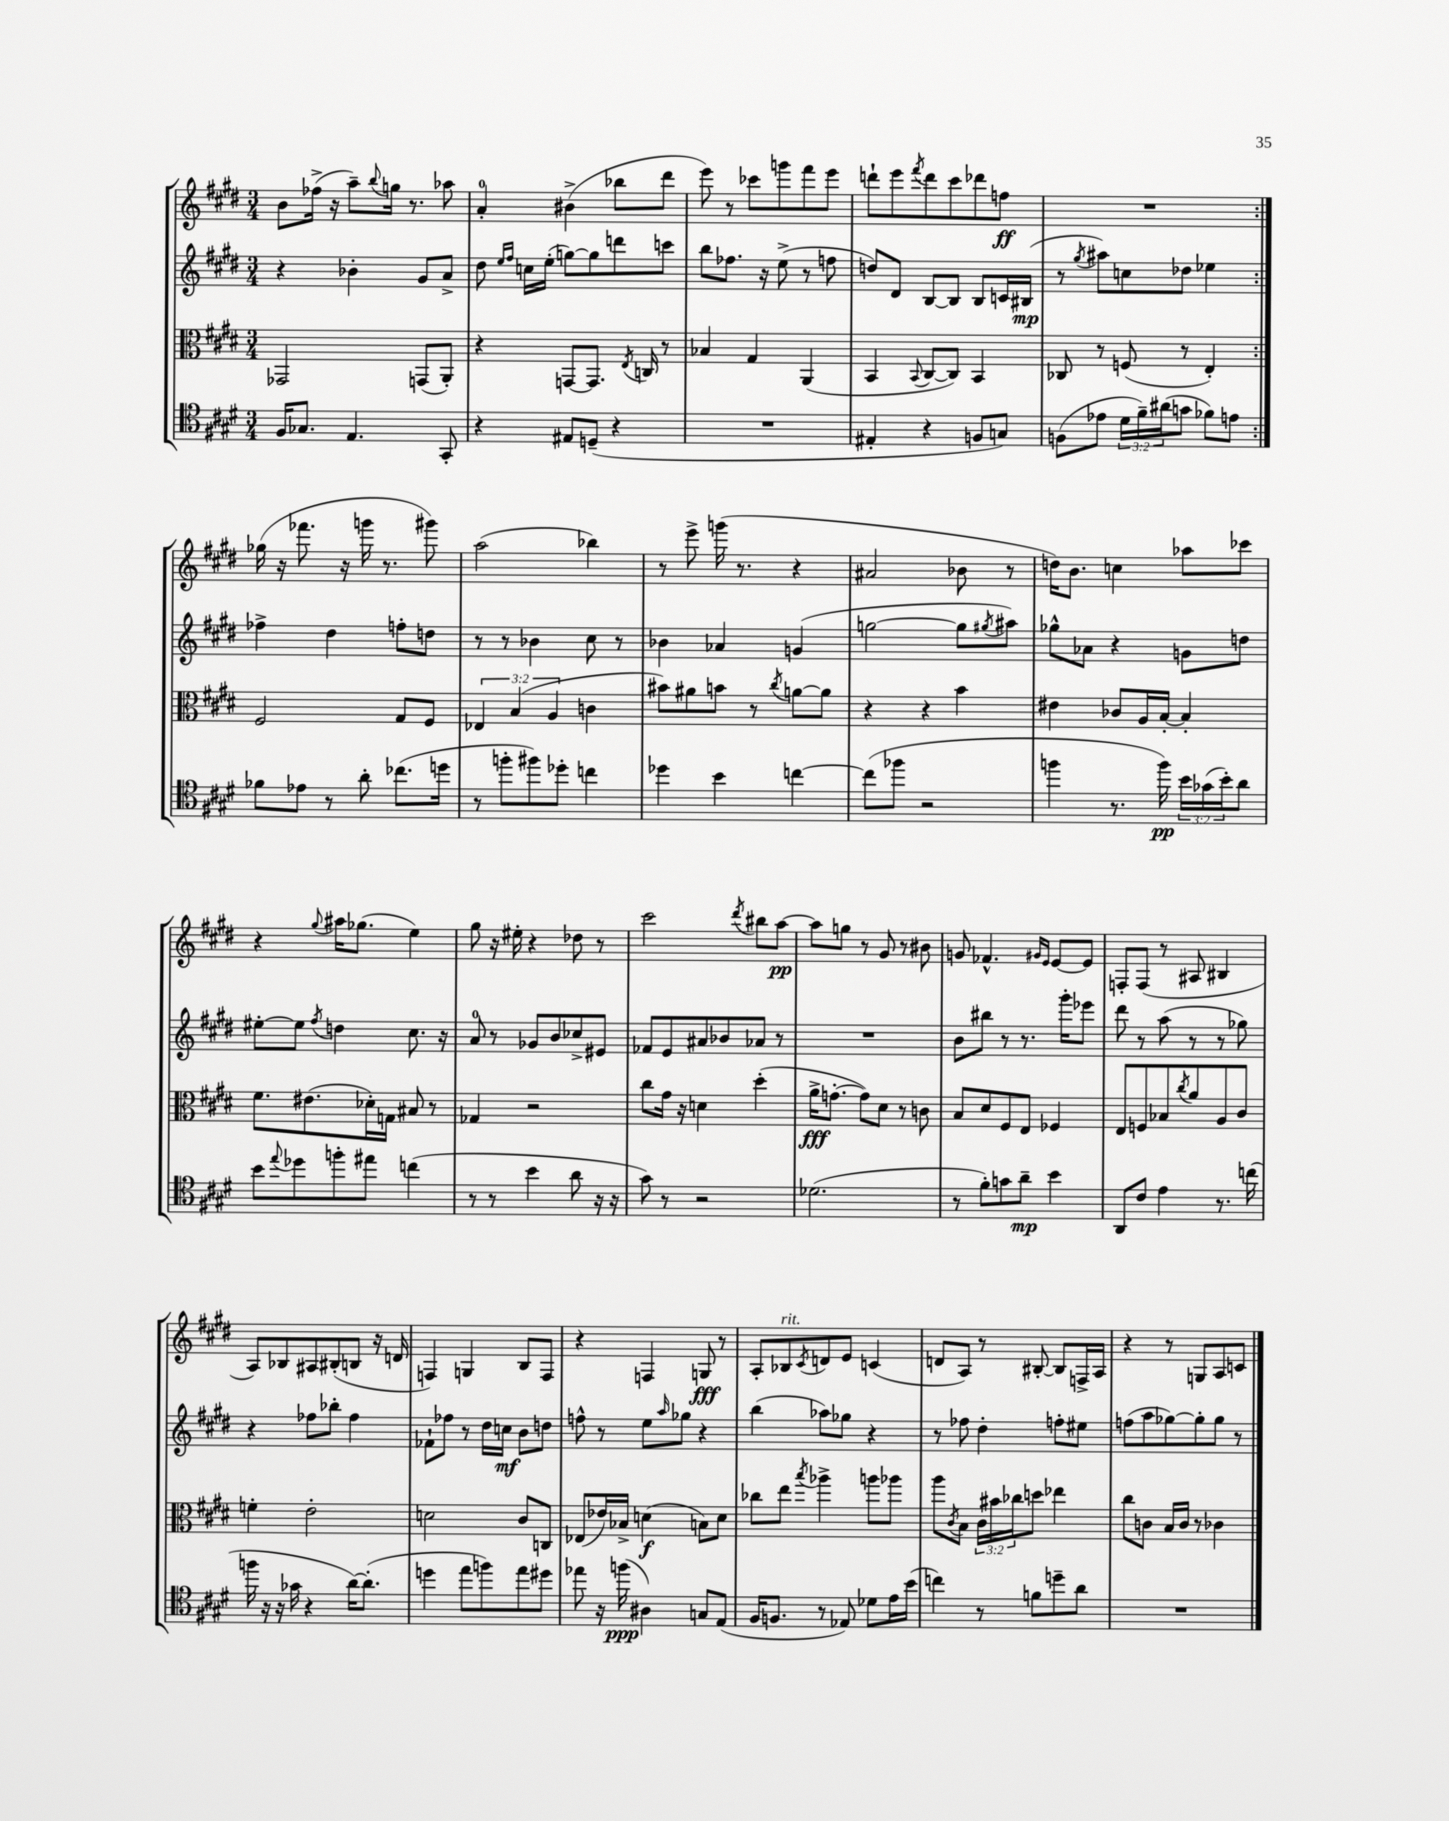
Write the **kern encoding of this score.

**kern	**dynam	**kern	**dynam	**kern	**dynam	**kern	**dynam
*part4	*part4	*part3	*part3	*part2	*part2	*part1	*part1
*staff4	*staff4	*staff3	*staff3	*staff2	*staff2	*staff1	*staff1
*clefC4	*	*clefC3	*	*clefG2	*	*clefG2	*
*k[f#c#g#d#]	*	*k[f#c#g#d#]	*	*k[f#c#g#d#]	*	*k[f#c#g#d#]	*
*M3/4	*	*M3/4	*	*M3/4	*	*M3/4	*
=108	=108	=108	=108	=108	=108	=108	=108
16F#/KL	.	2GG-X/	.	4r	.	8b\L	.
8.G-X/J	.	.	.	.	.	.	.
.	.	.	.	.	.	(16ff-X^\Jk	.
.	.	.	.	.	.	16r	.
4.E/	.	.	.	4b-X'\	.	8aa~\L)	.
.	.	.	.	.	.	8qqbb/	.
.	.	.	.	.	.	16ggn\Jk	.
.	.	.	.	.	.	8.r	.
.	.	(8GGn/L	.	8g#/L	.	.	.
8GG#'/	.	8AA'/J)	.	8a^/J	.	8aa-X\	.
=109	=109	=109	=109	=109	=109	=109	=109
4r	.	4r	.	8dd#\	.	4a'/	.
.	.	.	.	16qqee/LL	.	.	.
.	.	.	.	16qqff#/JJ	.	.	.
.	.	.	.	16ccn\LL	.	.	.
.	.	.	.	(16ee'\JJ	.	.	.
8E#X/L	.	[8GGn/L	.	[8ggn\L)	.	(4b#X^\	.
(8Dn~/J	.	8.GG/J]	.	8gg\]	.	.	.
4r	.	.	.	8dddn\	.	8bb-X\L	.
.	.	8qE/	.	.	.	.	.
.	.	16Cn/	.	.	.	.	.
.	.	8r	.	8cccn\J	.	8ddd#\J	.
=110	=110	=110	=110	=110	=110	=110	=110
2.r	.	4B-X/	.	8bb\L	.	8eee\)	.
.	.	.	.	8.ff-X\J	.	8r	.
.	.	4G#/	.	.	.	8ccc-X\L	.
.	.	.	.	16r	.	.	.
.	.	.	.	(8ee^\	.	8gggn\	.
.	.	(4AA/	.	8r	.	8fff#\	.
.	.	.	.	8ffn\	.	8eee\J	.
=111	=111	=111	=111	=111	=111	=111	=111
4E#X'/	.	4BB/	.	8ddn/L)	.	8dddn`\L	.
.	.	.	.	8d#/J	.	8eee\	.
.	.	8qqBB/	.	.	.	8qfff#/	.
4r	.	[8C#/L	.	[8B/L	.	8ddd\	.
.	.	8C#/J])	.	8B/J]	.	8ccc#\	.
8Fn/L	.	4BB/	.	8B/L	.	8ddd-X\	.
8Gn/J)	.	.	.	16cn/L	.	8ffn\J	ff
.	.	.	.	(16B#X/JJ	mp	.	.
=112	=112	=112	=112	=112	=112	=112	=112
(8Fn\L	.	8C-X/	.	8r	.	2.r	.
.	.	.	.	8qgg#/	.	.	.
8e-X\J	.	8r	.	8aa#X\L)	.	.	.
24d#\LL	.	(8Fn/	.	8ccn\	.	.	.
24f#~\)	.	.	.	.	.	.	.
(24a#X\J	.	.	.	.	.	.	.
8gn\J	.	8r	.	8dd-X\J	.	.	.
8f-X\L)	.	4E'/)	.	4ee-X\	.	.	.
8en\J	.	.	.	.	.	.	.
!!LO:LB:g=z
=113:|!	=113:|!	=113:|!	=113:|!	=113:|!	=113:|!	=113:|!	=113:|!
8f-X\L	.	2F#/	.	4ff-X^\	.	(16gg-X\	.
.	.	.	.	.	.	16r	.
8e-X\J	.	.	.	.	.	8.fff-X\	.
8r	.	.	.	4dd#\	.	.	.
.	.	.	.	.	.	16r	.
8a'\	.	.	.	.	.	16gggn\	.
.	.	.	.	.	.	8.r	.
(8.cc-X\L	.	8G#/L	.	8ffn'\L	.	.	.
.	.	8F#/J	.	8ddn\J	.	8ggg#X\)	.
16ddn\Jk	.	.	.	.	.	.	.
=114	=114	=114	=114	=114	=114	=114	=114
8r	.	6E-X/	.	8r	.	(2aa\	.
8ffn'\L	.	.	.	8r	.	.	.
.	.	(6B/	.	.	.	.	.
8ff#X\)	.	.	.	4b-X\	.	.	.
.	.	6A/	.	.	.	.	.
8dd-X'\J	.	.	.	.	.	.	.
4ccn\	.	4cn\	.	8cc#\	.	4bb-X\)	.
.	.	.	.	8r	.	.	.
=115	=115	=115	=115	=115	=115	=115	=115
4dd-X\	.	8b#X\L)	.	4b-X\	.	8r	.
.	.	8a#X\	.	.	.	8eee^\	.
4b\	.	8bn\J	.	4a-X/	.	(16gggn\	.
.	.	.	.	.	.	8.r	.
.	.	8r	.	.	.	.	.
.	.	8qcc#/	.	.	.	.	.
[4ccn\	.	[8an\L	.	(4gn/	.	4r	.
.	.	8a\J]	.	.	.	.	.
=116	=116	=116	=116	=116	=116	=116	=116
(8cc\L]	.	4r	.	[2ggn\	.	2a#X/	.
8ff-X\J	.	.	.	.	.	.	.
2r	.	4r	.	.	.	.	.
.	.	4b\	.	8gg\L]	.	8b-X\	.
.	.	.	.	8qgg#X/	.	.	.
.	.	.	.	8aa#X\J)	.	8r	.
=117	=117	=117	=117	=117	=117	=117	=117
4ffn\	.	4e#X\	.	8gg-X^^\L	.	16ddn\KL)	.
.	.	.	.	.	.	8.b\J	.
.	.	.	.	8a-X\J	.	.	.
8.r	.	8c-X/L	.	4r	.	4ccn\	.
.	.	16A/L	.	.	.	.	.
16ff\)	pp	[16B'/JJ	.	.	.	.	.
24b\LL	.	4B'/]	.	8gn\L	.	8aa-X\L	.
(24g-X\	.	.	.	.	.	.	.
24b'\J)	.	.	.	.	.	.	.
8a\J	.	.	.	8ddn\J	.	8ccc-X\J	.
!!LO:LB:g=z
=118	=118	=118	=118	=118	=118	=118	=118
8b\L	.	8.f#\L	.	[8ee#X'\L	.	4r	.
8qqee/	.	.	.	.	.	.	.
8dd-X\	.	.	.	8ee#\J]	.	.	.
.	.	(8.e#X\	.	.	.	.	.
.	.	.	.	8qff#/	.	8qqgg#/	.
8ffn'\	.	.	.	4ddn\	.	16aa#X\KL	.
.	.	.	.	.	.	(8.gg-X\J	.
8ee#X\J	.	16d-X'\L)	.	.	.	.	.
.	.	16Gn\JJ	.	.	.	.	.
(4ccn\	.	8B#X/	.	8.cc#\	.	4ee\)	.
.	.	8r	.	.	.	.	.
.	.	.	.	16r	.	.	.
=119	=119	=119	=119	=119	=119	=119	=119
8r	.	4G-X/	.	8a/	.	8gg#\	.
8r	.	.	.	8r	.	16r	.
.	.	.	.	.	.	16ee#X'\	.
4b\	.	2r	.	8g-X/L	.	4r	.
.	.	.	.	8b/	.	.	.
8a\	.	.	.	8cc-X^/	.	8dd-X\	.
16r	.	.	.	8e#X/J	.	8r	.
16r	.	.	.	.	.	.	.
=120	=120	=120	=120	=120	=120	=120	=120
8g#\)	.	8cc#\L	.	8f-X/L	.	2ccc#\	.
8r	.	16g#\Jk	.	8e/	.	.	.
.	.	16r	.	.	.	.	.
2r	.	4dn\	.	8a#X/	.	.	.
.	.	.	.	8b-X/	.	.	.
.	.	.	.	.	.	8qddd#/	.
.	.	(4dd#'\	.	8a-X/J	.	8bb#X\L	.
.	.	.	.	8r	.	[8aa\J	pp
=121	=121	=121	=121	=121	=121	=121	=121
(2.d-X\	.	16a^\KL	fff	2.r	.	8aa\L]	.
.	.	[8.gn'\J	.	.	.	.	.
.	.	.	.	.	.	8ggn\J	.
.	.	8g\L])	.	.	.	8r	.
.	.	8d#\J	.	.	.	8g#/	.
.	.	8r	.	.	.	8r	.
.	.	8cn\	.	.	.	8b#X\	.
=122	=122	=122	=122	=122	=122	=122	=122
8r	.	8B/L	.	8b\L	.	8gn/	.
8f#'\L)	.	8d#/	.	8bb#X\J	.	4.f-X^^/	.
8gn\	.	8F#/	.	8r	.	.	.
8a~\J	mp	8E/J	.	8.r	.	.	.
.	.	.	.	.	.	16qqg#X/LL	.
.	.	.	.	.	.	16qqe/JJ	.
4b\	.	4F-X/	.	.	.	[8e/L	.
.	.	.	.	16ggg#'\KL	.	.	.
.	.	.	.	8eee-X\J	.	8e/J]	.
=123	=123	=123	=123	=123	=123	=123	=123
8AA/L	.	8E/L	.	8ddd#\	.	8Fn'/L	.
8c#/J	.	8Fn/	.	8r	.	(8F/J	.
4e\	.	8B-X/	.	(8aa\	.	8r	.
.	.	8qcc#/	.	.	.	.	.
.	.	8a/	.	8r	.	8A#X/	.
8.r	.	8A/	.	8r	.	4B#X/	.
.	.	8c#/J	.	8gg-X\)	.	.	.
(16ccn\	.	.	.	.	.	.	.
!!LO:LB:g=z
=124	=124	=124	=124	=124	=124	=124	=124
16ffn\	.	4fn'\	.	4r	.	8A/L)	.
16r	.	.	.	.	.	.	.
16r	.	.	.	.	.	8B-X/	.
16g-X\	.	.	.	.	.	.	.
4r	.	2e'\	.	8ff-X\L	.	8A#X/	.
.	.	.	.	8bb-X'\J	.	(8B#X'/	.
[16a\KL)	.	.	.	4ff-\	.	8Bn/J	.
(8.a'\J]	.	.	.	.	.	.	.
.	.	.	.	.	.	16r	.
.	.	.	.	.	.	16dn/	.
=125	=125	=125	=125	=125	=125	=125	=125
4ddn\	.	2dn\	.	8f-X`\L	.	4Fn/)	.
.	.	.	.	8ff-X\J	.	.	.
8ee\L	.	.	.	8r	.	4Gn/	.
8ffn\)	.	.	.	16dd#\LL	.	.	.
.	.	.	.	16ccn\JJ	mf	.	.
8ee\	.	8c#/L	.	8b\L	.	8B/L	.
8dd#X\J	.	8Cn/J	.	8ddn\J	.	8F/J	.
=126	=126	=126	=126	=126	=126	=126	=126
8ee-X\	.	(8E-X/L	.	8ffn^^\	.	4r	.
16r	.	16e-X/L)	.	8r	.	.	.
(16ffn\	ppp	16B-X^/JJ	.	.	.	.	.
4A#X\)	.	(4dn\	f	8ee\L	.	4Fn/	.
.	.	.	.	16qqaa/	.	.	.
.	.	.	.	8gg-X\J	.	.	.
8Gn/L	.	8Bn\L)	.	4r	.	8Gn/	fff
(8E/J	.	8d\J	.	.	.	8r	.
=127	=127	=127	=127	=127	=127	=127	=127
16F#/KL	.	8cc-X\L	.	(4bb\	.	8A'/L	.
8.Fn/J	.	.	.	.	.	.	.
!	!	!	!	!	!	!LO:TX:a:i:t=rit.	!
.	.	8ee\J	.	.	.	8B-X/	.
.	.	8qbb/	.	.	.	8qc#/	.
8r	.	4aa-X^\	.	8aa-X\L)	.	8dn/	.
8E-X/)	.	.	.	8gg-X\J	.	8e/J	.
8d-X\L	.	8aan\L	.	4r	.	(4cn/	.
16e\L	.	8aa-X\J	.	.	.	.	.
(16b\JJ	.	.	.	.	.	.	.
=128	=128	=128	=128	=128	=128	=128	=128
4ccn\)	.	8aa\L	.	8r	.	8dn/L	.
.	.	8qc#/	.	.	.	.	.
.	.	8B\J	.	8ff-X\	.	8A/J)	.
8r	.	24c#\LL	.	4dd#'\	.	8r	.
.	.	24b#X\	.	.	.	.	.
.	.	24cc-X\J	.	.	.	.	.
8fn\L	.	8ddn\J	.	.	.	[8B#X'/	.
8ddn~\	.	4ee-X\	.	8ffn'\L	.	8B#/L]	.
8a\J	.	.	.	8ee#X\J	.	16Fn^/L	.
.	.	.	.	.	.	16A/JJ	.
=129	=129	=129	=129	=129	=129	=129	=129
2.r	.	8cc#\L	.	(8ffn\L	.	4r	.
.	.	8cn\J	.	8aa\	.	.	.
.	.	16B/LL	.	[8gg-X\)	.	8r	.
.	.	16c/JJ	.	.	.	.	.
.	.	8r	.	8gg-'\]	.	8Gn/L	.
.	.	4c-X\	.	8gg-\J	.	8A/	.
.	.	.	.	8r	.	8cn/J	.
==	==	==	==	==	==	==	==
*-	*-	*-	*-	*-	*-	*-	*-
